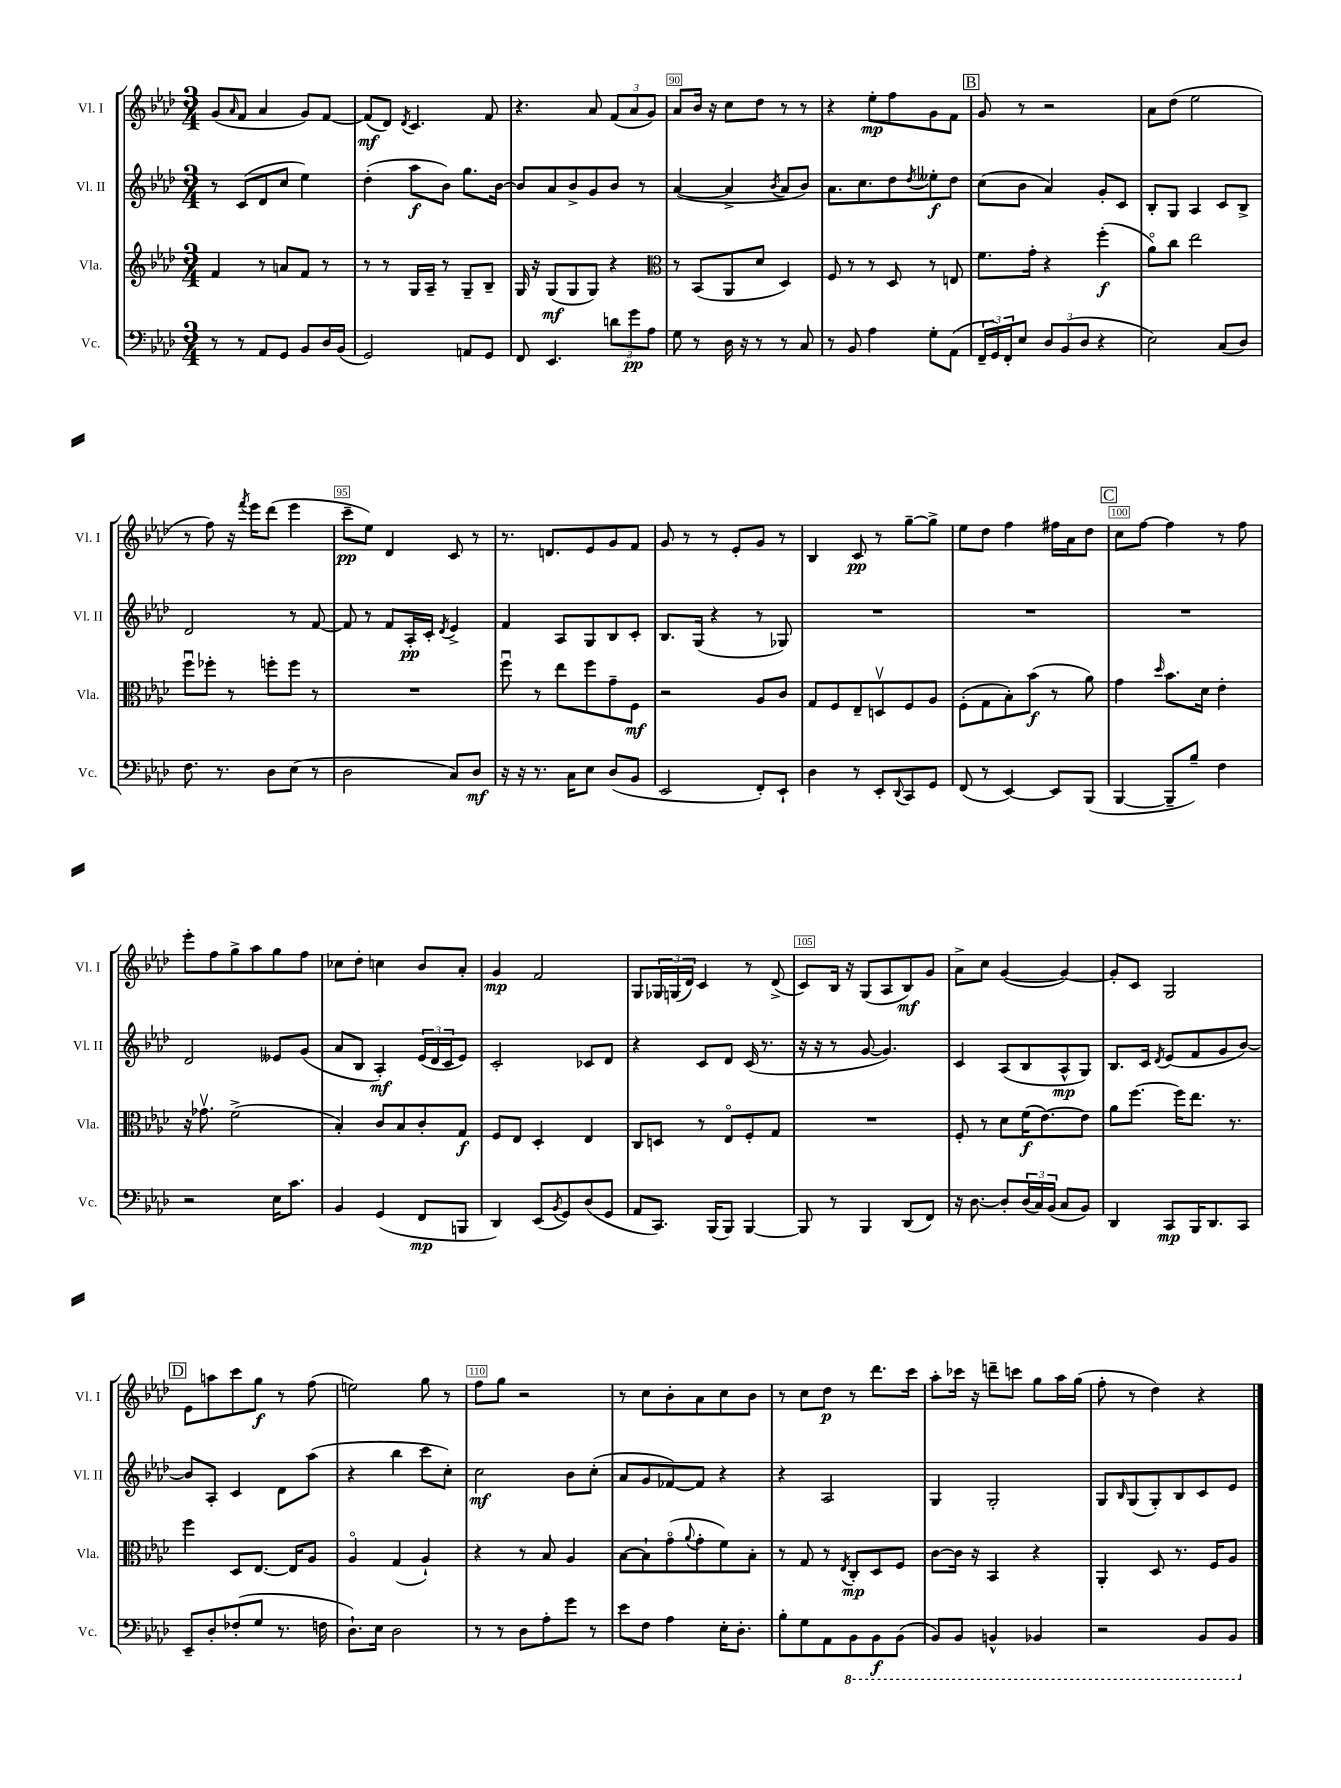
<<
\new StaffGroup <<
\new Staff = "s0" \with { instrumentName = "Vl. I" shortInstrumentName = "Vl. I" } {
    \clef treble \key aes \major \numericTimeSignature \time 3/4
    g'8( \grace { aes'16 } f'8 aes'4 g'8) f'8~ |
    f'8\mf( des'8) \acciaccatura { des'8 } c'4. f'8 |
    r4. aes'8 \tuplet 3/2 { f'8( aes'8 g'8) } |
    aes'8 bes'16 r16 c''8 des''8 r8 r8 |
    r4 ees''8-.\mp f''8 g'8 f'8 |
    \mark \markup { \box "B" } g'8 r8 r2 |
    aes'8 des''8( ees''2 |
    r8 f''8) r16 \acciaccatura { f'''8 } ees'''16 des'''8( ees'''4 |
    c'''8--\pp ees''8) des'4 c'8 r8 |
    r8. d'8. ees'8 g'8 f'8 |
    g'8 r8 r8 ees'8-. g'8 r8 |
    bes4 c'8\pp r8 g''8~-- g''8-> |
    ees''8 des''8 f''4 fis''16 aes'16 des''8 |
    \mark \markup { \box "C" } c''8 f''8~ f''4 r8 f''8 |
    ees'''8-. f''8 g''8-> aes''8 g''8 f''8 |
    ces''8 des''8-. c''4 bes'8 aes'8-. |
    g'4\mp f'2 |
    g8 \tuplet 3/2 { ges16 g16( des'16) } c'4 r8 des'8->( |
    c'8) bes16 r16 g8( aes8 bes8\mf) g'8 |
    aes'8-> c''8 g'4~( g'4~) |
    g'8-. c'8 g2 |
    \mark \markup { \box "D" } ees'8 a''8 c'''8 g''8\f r8 f''8( |
    e''2) g''8 r8 |
    f''8 g''8 r2 |
    r8 c''8 bes'8-. aes'8 c''8 bes'8 |
    r8 c''8 des''8\p r8 des'''8. c'''16 |
    aes''8-. ces'''16 r16 d'''8-- c'''8 g''8 aes''16 g''16( |
    f''8-. r8 des''4) r4 \bar "|." |
}
\new Staff = "s1" \with { instrumentName = "Vl. II" shortInstrumentName = "Vl. II" } {
    \clef treble \key aes \major \numericTimeSignature \time 3/4
    r8 c'8( des'8 c''8 ees''4) |
    des''4-.( aes''8\f bes'8) g''8. bes'16~ |
    bes'8 aes'8 bes'8-> g'8 bes'8 r8 |
    aes'4~( aes'4-> \acciaccatura { bes'8 } aes'8 bes'8) |
    aes'8. c''8. des''8 \acciaccatura { des''8 } eeses''8-.\f des''8 |
    \mark \markup { \box "B" } c''8( bes'8 aes'4) g'8-. c'8 |
    bes8-. g8 aes4 c'8 bes8-> |
    des'2 r8 f'8~ |
    f'8 r8 f'8 aes16-.\pp c'16-. \acciaccatura { des'8 } ees'4-> |
    f'4 aes8 g8 bes8 c'8-. |
    bes8. g16( r4 r8 ges8) |
    R2. |
    R2. |
    \mark \markup { \box "C" } R2. |
    des'2 eeses'8 g'8( |
    aes'8 bes8 aes4-.\mf) \tuplet 3/2 { ees'16( des'16 c'16 } ees'8) |
    c'2-. ces'8 des'8 |
    r4 c'8 des'8 c'16( r8. |
    r16 r16 r8 g'8~ g'4.) |
    c'4 aes8( bes8 aes8-^\mp g8) |
    bes8. c'16 \acciaccatura { des'8 } ees'8( f'8 g'8 bes'8~) |
    \mark \markup { \box "D" } bes'8 aes8-. c'4 des'8 aes''8( |
    r4 bes''4 c'''8 c''8-.) |
    c''2\mf bes'8 c''8-.( |
    aes'8 g'8 fes'8~) fes'8 r4 |
    r4 aes2 |
    g4 g2-. |
    g8 \grace { bes16 } g8( g8-.) bes8 c'8 ees'8 \bar "|." |
}
\new Staff = "s2" \with { instrumentName = "Vla." shortInstrumentName = "Vla." } {
    \clef treble \key aes \major \numericTimeSignature \time 3/4
    f'4 r8 a'8 f'8 r8 |
    r8 r8 g16 aes16-- r8 g8-- bes8-- |
    g16 r16 g8\mf( g8 g8) r4 |
    \clef alto r8 bes,8( aes,8 des'8 des4) |
    f8 r8 r8 des8 r8 e8 |
    \mark \markup { \box "B" } f'8. g'16-. r4 f''4-.\f( |
    aes'8\flageolet) c''8 ees''2 |
    f''8\downbow fes''8-. r8 f''8-. f''8 r8 |
    R2. |
    f''8\downbow r8 ees''8 f''8 g'8-- f8\mf |
    r2 aes8 c'8 |
    g8 f8 ees8-- d8\upbow f8 aes8 |
    f8-.( g8 bes8-.) bes'8\f( r8 aes'8) |
    \mark \markup { \box "C" } g'4 \grace { des''16 } bes'8. des'16 ees'4-. |
    r16 ges'8.\upbow f'2->( |
    bes4-.) c'8 bes8 c'8-. g8\f |
    f8 ees8 des4-. ees4 |
    c8 d8 r8 ees8\flageolet f8-. g8 |
    R2. |
    f8-. r8 des'8 f'16\f( ees'8.~) ees'8 |
    aes'8 f''8.~ f''16 ees''8. r8. |
    \mark \markup { \box "D" } f''4 des8 ees8.~ ees16 aes8 |
    aes4\flageolet g4( aes4-!) |
    r4 r8 bes8 aes4 |
    bes8~ bes8-! g'8\flageolet( \appoggiatura { aes'8 } g'8-. f'8) bes8-. |
    r8 g8 r8 \acciaccatura { ees8 } c8-.\mp des8 f8 |
    c'8~ c'16 r16 bes,4 r4 |
    aes,4-. des8 r8. f16 aes8 \bar "|." |
}
\new Staff = "s3" \with { instrumentName = "Vc." shortInstrumentName = "Vc." } {
    \clef bass \key aes \major \numericTimeSignature \time 3/4
    r8 r8 aes,8 g,8 bes,8 des16 bes,16( |
    g,2) a,8 g,8 |
    f,8 ees,4. \tuplet 3/2 { d'8 g'8\pp aes8 } |
    g8 r8 des16 r16 r8 r8 c8 |
    r8 bes,8 aes4 g8-. aes,8( |
    \mark \markup { \box "B" } \tuplet 3/2 { f,16-- g,16) f,16-. } ees8 \tuplet 3/2 { des8 bes,8( des8 } r4 |
    ees2) c8( des8) |
    f8. r8. des8 ees8( r8 |
    des2 c8) des8\mf |
    r16 r16 r8. c16 ees8 des8( bes,8 |
    ees,2 f,8-.) ees,8-! |
    des4 r8 ees,8-. \appoggiatura { des,8 } c,8 g,8 |
    f,8( r8 ees,4~) ees,8 bes,,8( |
    \mark \markup { \box "C" } bes,,4~ bes,,8-- bes8--) f4 |
    r2 ees16 c'8. |
    bes,4 g,4( f,8\mp b,,8 |
    des,4) ees,8( \acciaccatura { bes,8 } g,8) des8( g,8 |
    aes,8 c,8.) bes,,16( bes,,8) bes,,4~ |
    bes,,8 r8 bes,,4 des,8( f,8) |
    r16 des8.~ des8-. \tuplet 3/2 { des16( c16) bes,16( } c8 bes,8) |
    des,4 c,8\mp bes,,16 des,8. c,8 |
    \mark \markup { \box "D" } ees,8-- des8-. fes8-.( g8 r8. f16 |
    des8.-!) ees16 des2 |
    r8 r8 des8 aes8-. g'8 r8 |
    ees'8 f8 aes4 ees16-. des8.-. |
    bes8-. g8 aes,8 \ottava #-1 bes,,8 bes,,8\f bes,,8( |
    bes,,8) bes,,8 b,,4-^ bes,,4 |
    r2 bes,,8 bes,,8 \ottava #0 \bar "|." |
}
>>
>>
\layout { \context { \Score currentBarNumber = #87 \override BarNumber.break-visibility = ##(#f #t #t) barNumberVisibility = #(every-nth-bar-number-visible 5) \override BarNumber.stencil = #(make-stencil-boxer 0.1 0.3 ly:text-interface::print) } }
